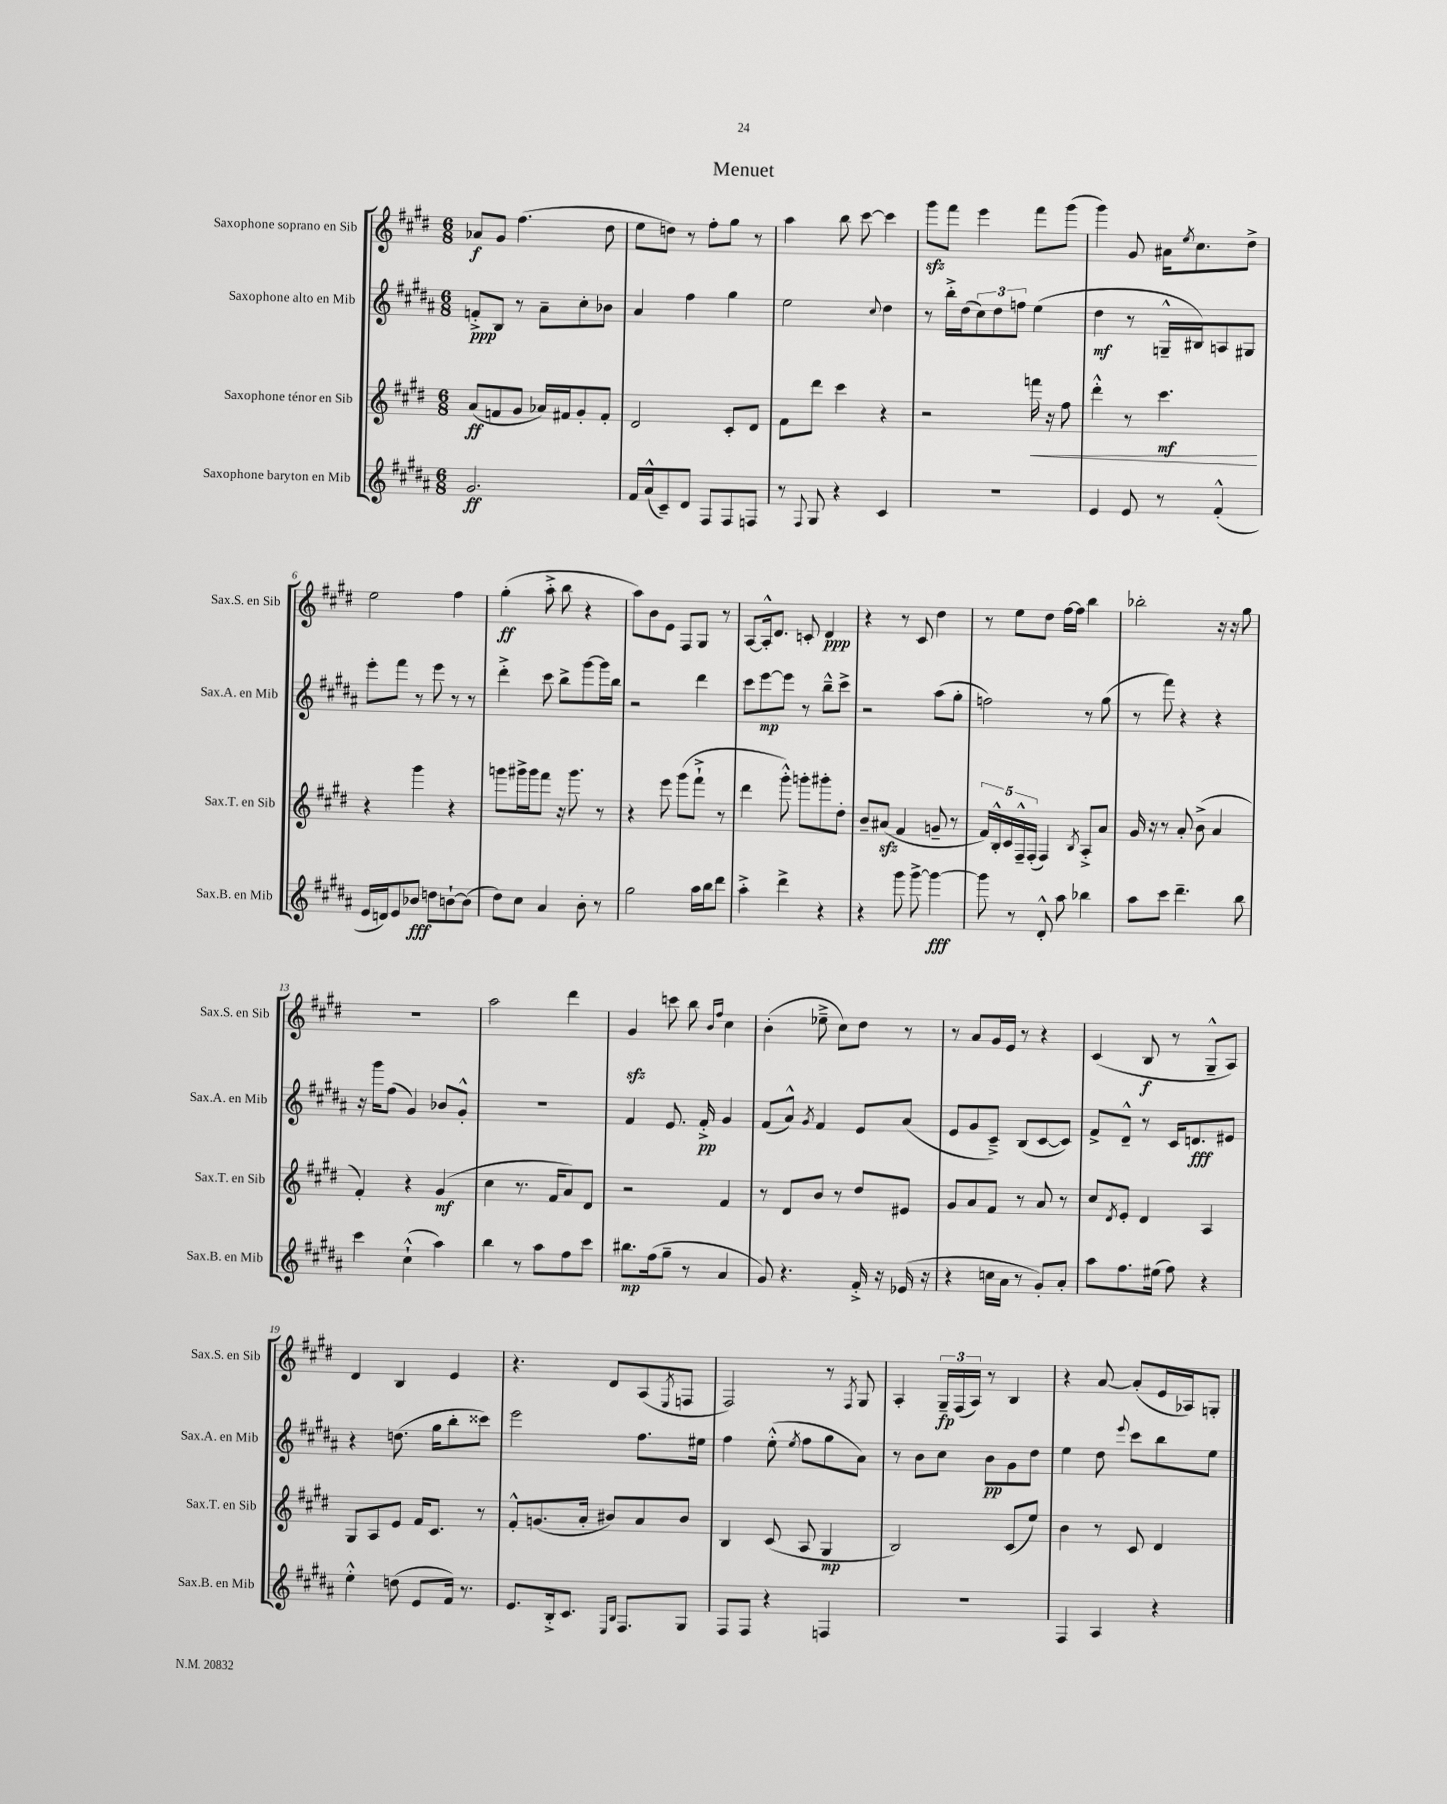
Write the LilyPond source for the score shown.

\header { title = "Menuet" }
<<
\new StaffGroup <<
\new Staff = "s0" \with { instrumentName = "Saxophone soprano en Sib" shortInstrumentName = "Sax.S. en Sib" } {
    \clef treble \key e \major \numericTimeSignature \time 6/8
    aes'8\f gis'8 fis''4.( dis''8 |
    e''8 d''8) r8 fis''8-. gis''8 r8 |
    a''4 b''8 cis'''8~ cis'''4 |
    gis'''8\sfz fis'''8 e'''4 fis'''8 gis'''8( |
    gis'''4) gis'8 ais'16 \acciaccatura { e''8 } cis''8. dis''8-> |
    e''2 fis''4 |
    gis''4-.\ff( a''8-.-> b''8 r4 |
    a''8) b'8 e'8 fis8 gis8 r8 |
    a8~ a16-.-^ dis'8. c'8-. dis'4\ppp |
    r4 r8 cis'8 dis''4 |
    r8 e''8 dis''8 fis''16~ fis''16 b''4 |
    bes''2-. r16 r16 gis''8 |
    R2. |
    a''2 dis'''4 |
    gis'4\sfz c'''8 b''8 \grace { b'16 fis''16 } cis''4 |
    b'4-.( ees''8---> cis''8) dis''8 r8 |
    r8 a'8 gis'16 e'16 r8 r4 |
    cis'4( b8\f r8 gis8---^ a8) |
    dis'4 b4 e'4 |
    r4. dis'8 a8( \acciaccatura { e8 } f8 |
    fis2) r8 \acciaccatura { fis8 } gis8 |
    a4-. \tuplet 3/2 { gis16--\fp fis16( a16) } r8 b4 |
    r4 a'8~ a'8-.( e'16 aes16) g8-. \bar "|." |
}
\new Staff = "s1" \with { instrumentName = "Saxophone alto en Mib" shortInstrumentName = "Sax.A. en Mib" } {
    \clef treble \key b \major \numericTimeSignature \time 6/8
    f'8-.->\ppp b8 r8 ais'8-- cis''8-. bes'8 |
    ais'4 fis''4 gis''4 |
    e''2 \appoggiatura { cis''8 } dis''4 |
    r8 b''16-.-> dis''16( \tuplet 3/2 { cis''8) dis''8 f''8 } e''4( |
    dis''4\mf r8 g16---^ bis16) a8 gis8 |
    e'''8-. fis'''8 r8 e'''8 r8 r8 |
    dis'''4-.-> cis'''8 b''8-> gis'''8~ gis'''16 b''16 |
    r2 dis'''4 |
    cis'''8 e'''8~\mp e'''8 r8 b''8---^ cis'''8-> |
    r2 ais''8( gis''8-. |
    f''2) r8 gis''8( |
    r8 fis'''8) r4 r4 |
    r16 gis'''16 fis''8( gis'4) bes'8 gis'8-.-^ |
    R2. |
    fis'4 e'8. fis'16-.->\pp gis'4 |
    fis'8( ais'8-^) \acciaccatura { gis'8 } fis'4 e'8 ais'8( |
    e'8 gis'8 cis'8--->) b8( cis'8~ cis'8) |
    fis'8-> dis'8---^ r8 cis'16 d'8.\fff eis'8 |
    r4 d''8.( gis''16 b''8-. cisis'''8) |
    e'''2 fis''8. eis''16 |
    fis''4 e''8-.-^( \acciaccatura { e''8 } fis''8 gis''8 ais'8) |
    r8 b'8 cis''8 b'8\pp gis'8 dis''8 |
    e''4 dis''8 \appoggiatura { e'''8 } cis'''8 b''8 e''8 \bar "|." |
}
\new Staff = "s2" \with { instrumentName = "Saxophone ténor en Sib" shortInstrumentName = "Sax.T. en Sib" } {
    \clef treble \key e \major \numericTimeSignature \time 6/8
    a'8\ff( f'8 gis'8 aes'16) fis'16 gis'8-. fis'8-. |
    dis'2 cis'8-. dis'8 |
    fis'8 dis'''8 cis'''4 r4 |
    r2 f'''16\< r16 fis''8 |
    dis'''4-.-^ r8 cis'''4.\mf\! |
    r4 gis'''4 r4 |
    g'''8 gis'''16-> gis'''16 fis'''8 r16 gis'''8. r8 |
    r4 e'''8 gis'''8( fis'''8-!-> r8 |
    dis'''4 gis'''8-.-^) g'''8-. gis'''8-. dis''8-. |
    b'8-- ais'8\sfz( fis'4 g'8-- r8 |
    \tuplet 5/4 { fis'16) b16-.-^ cis'16 fis16---^ fis16-.( } fis4) \acciaccatura { b8 } a8-.-> a'8 |
    gis'16 r16 r8 a'8-. b'8->( a'4 |
    fis'4-.) r4 gis'4\mf( |
    cis''4 r8. fis'16 a'8) dis'8 |
    r2 fis'4 |
    r8 dis'8 b'8 r8 dis''8 eis'8 |
    gis'8 a'8 fis'8 r8 a'8 r8 |
    cis''8 \acciaccatura { dis'8 } e'8-. dis'4 a4 |
    gis8 a8 e'8 fis'16 cis'8. r8 |
    fis'8-.-^ g'8.( a'16-. bis'8) a'8 bis'8 |
    b4 cis'8( a8 gis4\mp |
    b2) cis'8( e''8) |
    b'4 r8 cis'8 dis'4 \bar "|." |
}
\new Staff = "s3" \with { instrumentName = "Saxophone baryton en Mib" shortInstrumentName = "Sax.B. en Mib" } {
    \clef treble \key b \major \numericTimeSignature \time 6/8
    gis'2.\ff |
    fis'16 ais'16-^( cis'8--) dis'8 fis8 fis8 f8 |
    r8 \appoggiatura { fis8 } gis8 r4 cis'4 |
    R2. |
    e'4 e'8 r8 fis'4-.-^( |
    e'16 d'16) e'8 bes'8\fff d''8 b'8~-! b'8( |
    dis''8) cis''8 ais'4 b'8-. r8 |
    gis''2 ais''16 b''16 dis'''8 |
    ais''4-.-> dis'''4-> r4 |
    r4 gis'''8 gis'''8~-> gis'''4~\fff |
    gis'''8 r8 dis'8-.-^ ais''8 bes''4 |
    ais''8 cis'''8 dis'''4.-- b''8 |
    cis'''4 cis''4-!-^( ais''4) |
    b''4 r8 ais''8 fis''8 cis'''8 |
    bis''8.\mp fis''16( gis''8-- r8 ais'4 |
    gis'8) r4. fis'16-.-> r16 ees'16( r16 |
    r4 c''16 ais'16 r8 gis'8-.) ais'8-. |
    ais''8 fis''8. eis''16( fis''8) r4 |
    e''4-.-^ d''8( e'8 fis'16) r8. |
    e'8. b16-.-> cis'8. \grace { e16 b16 } fis8. gis8 |
    fis8 fis8 r4 f4 |
    R2. |
    fis4 ais4 r4 \bar "|." |
}
>>
>>
